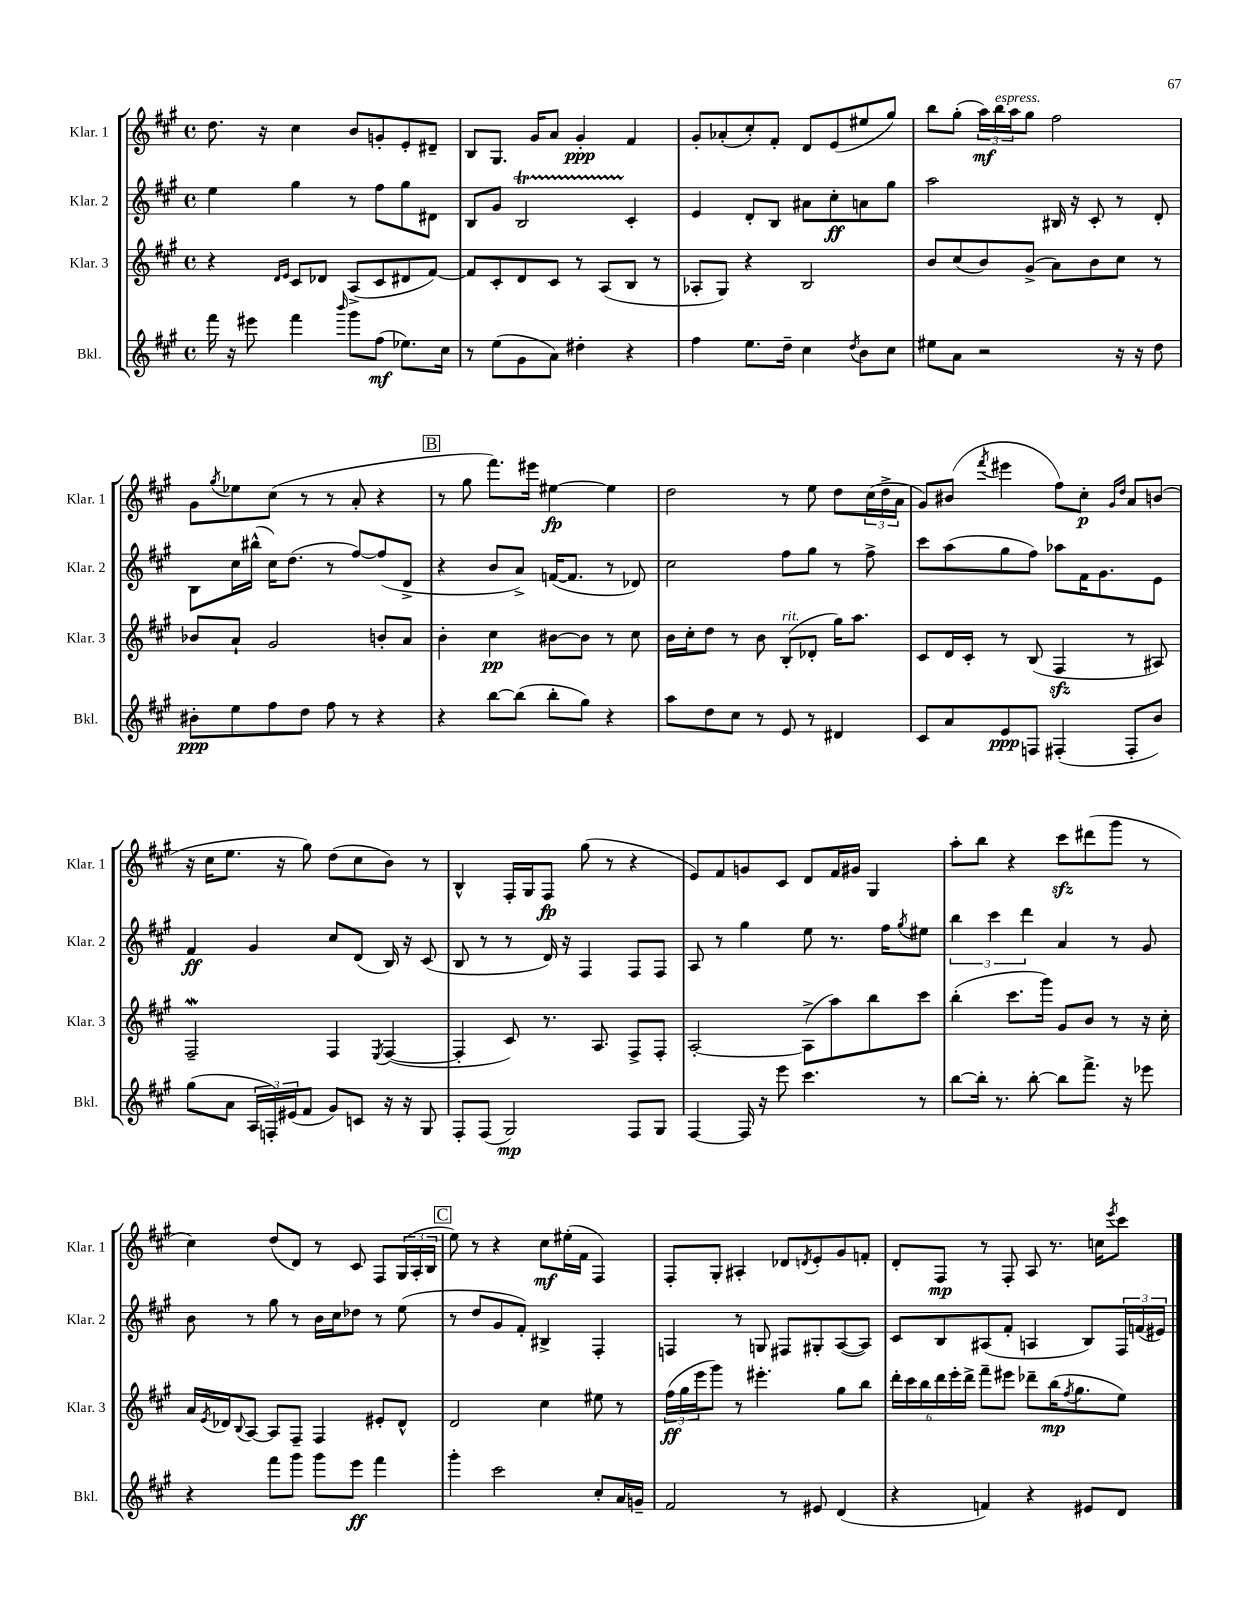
<<
\new StaffGroup <<
\new Staff = "s0" \with { instrumentName = "Klar. 1" shortInstrumentName = "Klar. 1" } {
    \clef treble \key a \major \defaultTimeSignature \time 4/4
    d''8. r16 cis''4 b'8 g'8-. e'8-. dis'8-- |
    b8 gis8. gis'16 a'8 gis'4-.\ppp fis'4 |
    gis'8-. aes'8-.( cis''8-.) fis'8-. d'8 e'8( eis''8 gis''8) |
    b''8 gis''8-.( \tuplet 3/2 { a''16\mf) b''16^\markup { \italic "espress." } a''16 } gis''8 fis''2 |
    gis'8 \acciaccatura { gis''8 } ees''8 cis''8( r8 r8 a'8-. r4 |
    \mark \markup { \box "B" } r8 gis''8 fis'''8.) eis'''16 eis''4~\fp eis''4 |
    d''2 r8 e''8 d''8 \tuplet 3/2 { cis''16( d''16-> a'16 } |
    gis'8) bis'8( \acciaccatura { fis'''8 } eis'''4 fis''8) cis''8-.\p \grace { gis'16 d''16 } a'8 b'8( |
    r16 cis''16 e''8. r16 gis''8) d''8( cis''8 b'8) r8 |
    b4-^ fis16-. gis16 fis8\fp gis''8( r8 r4 |
    e'8) fis'8 g'8 cis'8 d'8 fis'16 gis'16 gis4 |
    a''8-. b''8 r4 cis'''8\sfz dis'''8( gis'''8 r8 |
    cis''4) d''8( d'8) r8 cis'8 fis8 \tuplet 3/2 { gis16( a16-. b16 } |
    \mark \markup { \box "C" } e''8) r8 r4 cis''8\mf eis''16-.( fis'16 fis4) |
    fis8-. gis8-. ais4-. des'8 \acciaccatura { d'8 } e'8-. gis'8 f'8-. |
    d'8-. fis8\mp r8 fis8-. a8 r8. c''16 \acciaccatura { e'''8 } cis'''8 \bar "|." |
}
\new Staff = "s1" \with { instrumentName = "Klar. 2" shortInstrumentName = "Klar. 2" } {
    \clef treble \key a \major \defaultTimeSignature \time 4/4
    e''4 gis''4 r8 fis''8 gis''8 dis'8 |
    b8 gis'8 b2\startTrillSpan cis'4-.\stopTrillSpan |
    e'4 d'8-. b8 ais'8 cis''8-.\ff a'8 gis''8 |
    a''2 bis16 r16 cis'8-. r8 d'8-. |
    b8 cis''16 bis''16-^( cis''16) d''8.( r8 fis''8~) fis''8( d'8-> |
    \mark \markup { \box "B" } r4 b'8 a'8->) f'16~( f'8. r8 des'8) |
    cis''2 fis''8 gis''8 r8 fis''8-> |
    cis'''8 a''8( gis''8 fis''8) aes''8 fis'16 gis'8. e'8 |
    fis'4\ff gis'4 cis''8 d'8( b16) r16 cis'8( |
    b8 r8 r8 d'16) r16 fis4 fis8 fis8 |
    a8 r8 gis''4 e''8 r8. fis''16 \acciaccatura { gis''8 } eis''8 |
    \tuplet 3/2 { b''4 cis'''4 d'''4 } a'4 r8 gis'8 |
    b'8 r8 gis''8 r8 b'16 cis''16 des''8 r8 e''8( |
    \mark \markup { \box "C" } r8 d''8 gis'8 fis'8-.) bis4-> fis4-. |
    f4 r8 g8 fis8 gis8-. a8~( a8) |
    cis'8 b8 ais8( fis'8-. a4 b8) \tuplet 3/2 { fis16 f'16( eis'16) } \bar "|." |
}
\new Staff = "s2" \with { instrumentName = "Klar. 3" shortInstrumentName = "Klar. 3" } {
    \clef treble \key a \major \defaultTimeSignature \time 4/4
    r4 \grace { d'16 e'16 } cis'8 des'8 a8->( cis'8 dis'8 fis'8~) |
    fis'8 cis'8-. d'8 cis'8 r8 a8( b8 r8 |
    aes8-. gis8) r4 b2 |
    b'8 cis''8( b'8) gis'8->( a'8) b'8 cis''8 r8 |
    bes'8 a'8-! gis'2 b'8-. a'8 |
    \mark \markup { \box "B" } b'4-. cis''4\pp bis'8~ bis'8 r8 cis''8 |
    b'16 cis''16-. d''8 r8 b'8 b8-.^\markup { \italic "rit." }( des'8-. gis''16) a''8. |
    cis'8 d'16 cis'16-. r8 b8( fis4\sfz r8 ais8) |
    fis2--\mordent fis4 \acciaccatura { e8 } fis4~( |
    fis4-. cis'8) r8. a8. fis8-> fis8-. |
    a2~-. a8->( a''8) b''8 cis'''8 |
    b''4-.( cis'''8. gis'''16) gis'8 b'8 r8 r16 cis''16-. |
    a'16 \acciaccatura { e'8 } des'16 \appoggiatura { b8 } a8~ a8 fis8-- fis4 eis'8-. des'8-^ |
    \mark \markup { \box "C" } d'2 cis''4 eis''8 r8 |
    \tuplet 3/2 { fis''16\ff( gis''16 e'''16 } gis'''8) r8 eis'''4.-. gis''8 b''8 |
    \tuplet 6/4 { d'''16-. cis'''16 b''16 d'''16 e'''16-. d'''16-> } fis'''8-- eis'''8 des'''8-- b''16\mp( \acciaccatura { fis''8 } gis''8. e''8) \bar "|." |
}
\new Staff = "s3" \with { instrumentName = "Bkl." shortInstrumentName = "Bkl." } {
    \clef treble \key a \major \defaultTimeSignature \time 4/4
    fis'''16 r16 eis'''8 fis'''4 \grace { b'''16 } gis'''8 fis''8\mf( ees''8.) cis''16 |
    r8 e''8( gis'8 a'8) dis''4-. r4 |
    fis''4 e''8. d''16-- cis''4 \acciaccatura { d''8 } b'8 cis''8 |
    eis''8 a'8 r2 r16 r16 d''8 |
    bis'8-.\ppp e''8 fis''8 d''8 fis''8 r8 r4 |
    \mark \markup { \box "B" } r4 b''8~ b''8( b''8-. gis''8) r4 |
    a''8 d''8 cis''8 r8 e'8 r8 dis'4 |
    cis'8 a'8 e'8\ppp f8 fis4-.( fis8-. b'8) |
    gis''8( a'8 \tuplet 3/2 { a16 f16-.) eis'16( } fis'8 gis'8) c'8 r16 r16 gis8 |
    fis8-. fis8( gis2\mp) fis8 gis8 |
    fis4~ fis16 r16 e'''8 cis'''4. r8 |
    b''8~ b''16-. r8. b''8~-. b''8 fis'''8.-> r16 ees'''8 |
    r4 fis'''8 gis'''8 gis'''8 e'''8\ff fis'''4 |
    \mark \markup { \box "C" } gis'''4-. cis'''2 cis''8-. a'16 g'16-- |
    fis'2 r8 eis'8 d'4( |
    r4 f'4) r4 eis'8 d'8 \bar "|." |
}
>>
>>
\layout { \context { \Score \remove "Bar_number_engraver" } }
